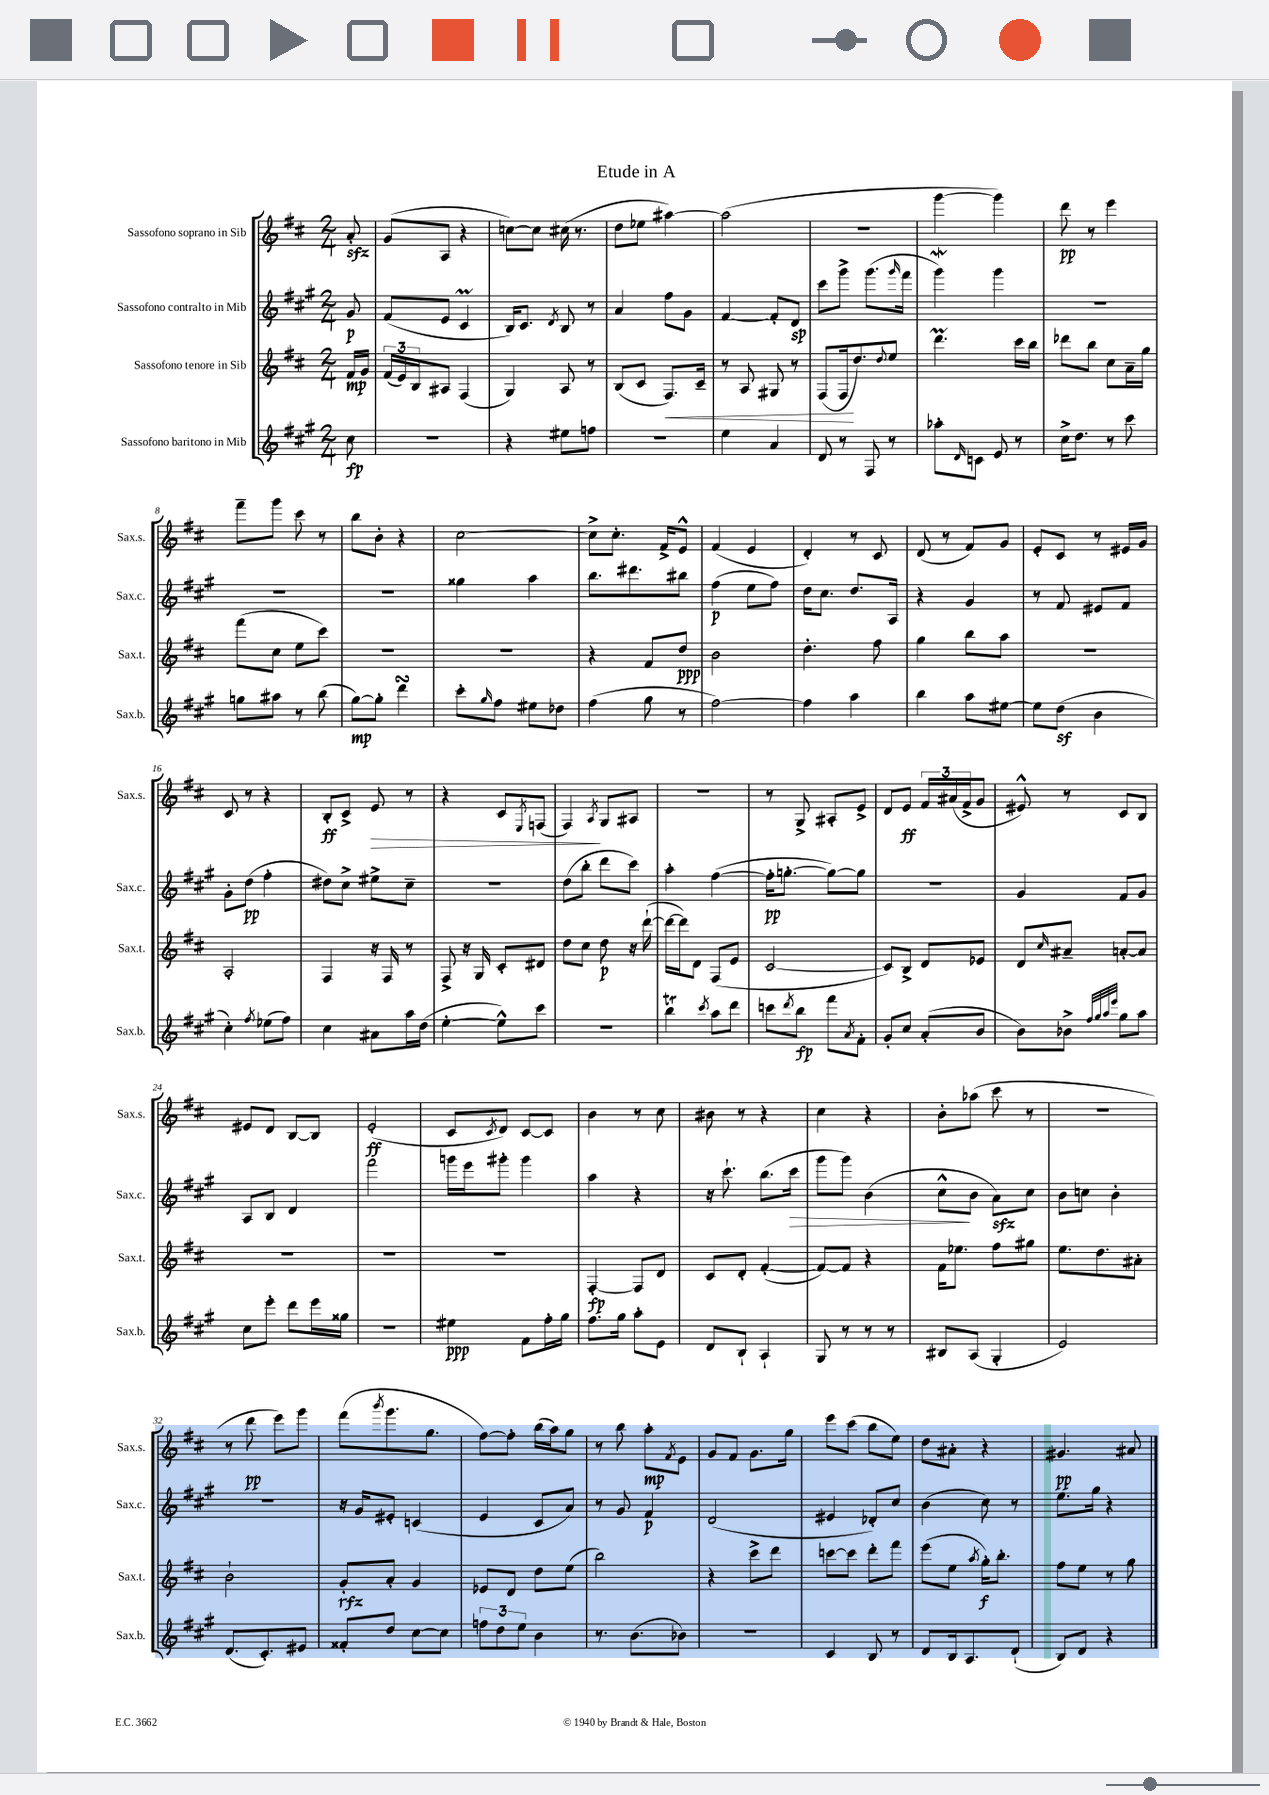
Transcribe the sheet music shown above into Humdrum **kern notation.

**kern	**dynam	**kern	**dynam	**kern	**dynam	**kern	**dynam
*part4	*part4	*part3	*part3	*part2	*part2	*part1	*part1
*staff4	*staff4	*staff3	*staff3	*staff2	*staff2	*staff1	*staff1
*I"Sassofono baritono in Mib	*	*I"Sassofono tenore in Sib	*	*I"Sassofono contralto in Mib	*	*I"Sassofono soprano in Sib	*
*I'Sax.b.	*	*I'Sax.t.	*	*I'Sax.c.	*	*I'Sax.s.	*
*clefG2	*	*clefG2	*	*clefG2	*	*clefG2	*
*k[f#c#g#]	*	*k[f#c#]	*	*k[f#c#g#]	*	*k[f#c#]	*
*M2/4	*	*M2/4	*	*M2/4	*	*M2/4	*
=	=	=	=	=	=	=	=
8cc#\	fp	16f#/LL	mp	8g#/	p	8azz'/	.
.	.	16g/JJ	.	.	.	.	.
=1	=1	=1	=1	=1	=1	=1	=1
2r	.	(24f#/LL	.	(8f#/L	.	(8g/L	.
.	.	24e/)	.	.	.	.	.
.	.	24B/J	.	.	.	.	.
.	.	8A#X/J	.	8e/J	.	8A/J	.
.	.	(4F#/	.	4c#m/	.	4r	.
=2	=2	=2	=2	=2	=2	=2	=2
4r	.	4G/)	.	16B/KL)	.	[8ccn\L)	.
.	.	.	.	8.c#/J	.	.	.
.	.	.	.	.	.	8cc\J]	.
.	.	.	.	8qd/	.	.	.
8ee#X\L	.	8A/	.	8B/	.	(16cc#X\	.
.	.	.	.	.	.	8.r	.
8ffn\J	.	8r	.	8r	.	.	.
=3	=3	=3	=3	=3	=3	=3	=3
2r	.	(8B/L	.	4a/	.	8dd\L	.
.	.	8c#/J	.	.	.	8ee-X\J	.
!	!	!	!LO:HP:b	!	!	!	!
.	.	8.F#/L)	<	8ff#\L	.	[4aa#X\)	.
.	.	.	.	8g#\J	.	.	.
.	.	16c#~/Jk	.	.	.	.	.
=4	=4	=4	=4	=4	=4	=4	=4
4ee\	.	8r	.	[4f#/	.	(2aa#\]	.
.	.	8A/	.	.	.	.	.
4a/	.	8G#X/	.	8f#'/L]	.	.	.
.	.	8r	.	8d/J	sp	.	.
=5	=5	=5	=5	=5	=5	=5	=5
8d/	.	(8F#/L	.	8ccc#\L	.	2r	.
8r	.	16F#/k	.	8ggg#^\J	.	.	.
.	.	8.dd/)	[	.	.	.	.
8F#/	.	.	.	(8.ggg#\L	.	.	.
.	.	8qqdd/	.	.	.	.	.
8r	.	8ee/J	.	.	.	.	.
.	.	.	.	16qqggg#/	.	.	.
.	.	.	.	16fff#\Jk	.	.	.
=6	=6	=6	=6	=6	=6	=6	=6
8aa-X'\L	.	4.dddM\	.	4ggg#W\)	.	[4ggg\	.
16qqd/	.	.	.	.	.	.	.
8cn\J	.	.	.	.	.	.	.
8e/	.	.	.	4ggg#\	.	4ggg\])	.
8r	.	16ccc#\LL	.	.	.	.	.
.	.	16bb\JJ	.	.	.	.	.
=7	=7	=7	=7	=7	=7	=7	=7
16cc#^\KL	.	8ddd-X\L	.	2r	.	8ddd\	pp
8.dd\J	.	.	.	.	.	.	.
.	.	8bb\J	.	.	.	8r	.
8r	.	8cc#\L	.	.	.	4eee\	.
8ccc#\	.	16a~\L	.	.	.	.	.
.	.	16gg\JJ	.	.	.	.	.
!!LO:LB:g=z
=8	=8	=8	=8	=8	=8	=8	=8
8ggn\L	.	(8fff#\L	.	2r	.	8fff#~\L	.
8aa#X\J	.	8cc#\J	.	.	.	8ggg\J	.
8r	.	8ee\L	.	.	.	8ccc#\	.
(8bb\	.	8ccc#\J)	.	.	.	8r	.
=9	=9	=9	=9	=9	=9	=9	=9
[8gg#\L)	mp	2r	.	2r	.	8bb\L	.
8gg#'\J]	.	.	.	.	.	8b'\J	.
4dddsSSs\	.	.	.	.	.	4r	.
=10	=10	=10	=10	=10	=10	=10	=10
8ccc#'\L	.	2r	.	4gg##X\	.	[2cc#\	.
16qqgg#/	.	.	.	.	.	.	.
8ff#\J	.	.	.	.	.	.	.
8ee#X\L	.	.	.	4aa\	.	.	.
8dd-X\J	.	.	.	.	.	.	.
=11	=11	=11	=11	=11	=11	=11	=11
(4ff#\	.	4r	.	8.bb\L	.	8cc#^\L]	.
.	.	.	.	.	.	8.cc#'\J	.
.	.	.	.	8.ddd#X\	.	.	.
8gg#\	.	8f#/L	.	.	.	.	.
.	.	.	.	.	.	16f#^/KL	.
8r	.	8dd/J	ppp	8bb#X\J	.	8e^^/J	.
=12	=12	=12	=12	=12	=12	=12	=12
[2ff#\)	.	2b\	.	(4ff#\	p	(4f#/	.
.	.	.	.	8ee\L	.	4e/	.
.	.	.	.	8ff#\J)	.	.	.
=13	=13	=13	=13	=13	=13	=13	=13
4ff#\]	.	4.dd'\	.	16dd\KL	.	4d'/)	.
.	.	.	.	8.cc#\J	.	.	.
4aa\	.	.	.	8.dd/L	.	8r	.
.	.	8ff#\	.	.	.	8c#/	.
.	.	.	.	16A/Jk	.	.	.
=14	=14	=14	=14	=14	=14	=14	=14
4bb\	.	4gg\	.	4r	.	(8d/	.
.	.	.	.	.	.	8r	.
8aa\L	.	8bb\L	.	4g#/	.	8f#/L)	.
[8ee#X\J	.	8aa\J	.	.	.	8g/J	.
=15	=15	=15	=15	=15	=15	=15	=15
8ee#\L]	.	2r	.	8r	.	8e'/L	.
(8ddz\J	.	.	.	8f#/	.	8c#/J	.
4b\	.	.	.	8e#X/L	.	8r	.
.	.	.	.	8f#/J	.	16e#X/LL	.
.	.	.	.	.	.	16g/JJ	.
!!LO:LB:g=z
=16	=16	=16	=16	=16	=16	=16	=16
4cc#'\)	.	2A'/	.	8g#'\L	.	8c#/	.
.	.	.	.	(8dd\J	pp	8r	.
8qff#/	.	.	.	.	.	.	.
(8ee-X\L	.	.	.	4ff#'\	.	4r	.
8ff#\J)	.	.	.	.	.	.	.
=17	=17	=17	=17	=17	=17	=17	=17
4cc#\	.	4F#/	.	8dd#X\L)	.	8B'/L	ff
.	.	.	.	8cc#^\J	.	8c#^/J	.
!	!	!	!	!	!	!	!LO:HP:b
8a#X\L	.	16r	.	8ee#X^\L	.	8e/	>
.	.	16F#/	.	.	.	.	.
16aa\L	.	8r	.	8cc#~\J	.	8r	.
(16dd\JJ	.	.	.	.	.	.	.
=18	=18	=18	=18	=18	=18	=18	=18
[4ee'\	.	8F#^/	.	2r	.	4r	.
.	.	16r	.	.	.	.	.
.	.	16G/	.	.	.	.	.
8ee^^\L])	.	8c#'/L	.	.	.	8c#/L	.
.	.	.	.	.	.	8qE/	.
8ccc#\J	.	8d#X/J	.	.	.	(8Fn/J	.
=19	=19	=19	=19	=19	=19	=19	=19
2r	.	8dd\L	.	(8dd\L	.	4F#/)	.
.	.	8cc#\J	.	8bb'\J	.	.	.
.	.	.	.	.	.	8qA/	.
.	.	8dd\	p	8ddd\L	.	8G/L	]
.	.	16r	.	8ccc#\J)	.	8A#X/J	.
.	.	([16ddd`\	.	.	.	.	.
=20	=20	=20	=20	=20	=20	=20	=20
4bbT\	.	16ddd\LL_	.	4aa'\	.	2r	.
.	.	16ddd\J])	.	.	.	.	.
.	.	8d\J	.	.	.	.	.
8qccc#/	.	.	.	.	.	.	.
8aa\L	.	(8F#/L	.	([4ff#\	.	.	.
8ddd\J	.	8e/J	.	.	.	.	.
=21	=21	=21	=21	=21	=21	=21	=21
8cccn\L	.	[2c#/	.	16ff#'\KL]	pp	8r	.
.	.	.	.	[8.ggn'\J	.	.	.
8qddd/	.	.	.	.	.	.	.
8bb\J	fp	.	.	.	.	8G^/	.
8fff#\L	.	.	.	8gg\L_)	.	8A#X'/L	.
8qa/	.	.	.	.	.	.	.
8f#'\J	.	.	.	8gg\J]	.	8e^/J	.
=22	=22	=22	=22	=22	=22	=22	=22
8g#'/L	.	8c#/L])	.	2r	.	8d/L	.
8cc#/J	.	8B^/J	.	.	.	8e/J	ff
(8a'/L	.	8d/L	.	.	.	24f#/LL	.
.	.	.	.	.	.	(24a#X/	.
.	.	.	.	.	.	24f#^/J	.
8b/J	.	8e-X/J	.	.	.	8g/J	.
=23	=23	=23	=23	=23	=23	=23	=23
8b\L)	.	8d/L	.	4g#/	.	8e#X^^/)	.
.	.	16qqcc#/	.	.	.	.	.
8b-X^\J	.	8a#X~/J	.	.	.	8r	.
32qqff#/LLL	.	.	.	.	.	.	.
32qqgg#/	.	.	.	.	.	.	.
32qqaa/	.	.	.	.	.	.	.
32qqeee/JJJ	.	.	.	.	.	.	.
8gg#\L	.	[8an'/L	.	8f#/L	.	8c#/L	.
8aa\J	.	8a/J]	.	8g#/J	.	8B/J	.
!!LO:LB:g=z
=24	=24	=24	=24	=24	=24	=24	=24
8cc#\L	.	2r	.	8A/L	.	8e#X/L	.
8eee'\J	.	.	.	8B/J	.	8d/J	.
8ddd\L	.	.	.	4d/	.	[8B/L	.
16eee\L	.	.	.	.	.	8B/J]	.
16gg##X\JJ	.	.	.	.	.	.	.
=25	=25	=25	=25	=25	=25	=25	=25
2r	.	2r	.	2fff#\	.	(2e'/	ff
=26	=26	=26	=26	=26	=26	=26	=26
4ee#X\	ppp	2r	.	16gggn\LL	.	8c#/L	.
.	.	.	.	16eee\J	.	.	.
.	.	.	.	.	.	8qc#/	.
.	.	.	.	8ggg#X'\J	.	8d/J)	.
8f#\L	.	.	.	4ggg#\	.	[8c#/L	.
16ff#'\L	.	.	.	.	.	8c#/J]	.
16gg#\JJ	.	.	.	.	.	.	.
=27	=27	=27	=27	=27	=27	=27	=27
8.ff#\L	.	[4F#'/	fp	4aa\	.	4b\	.
16gg#\Jk	.	.	.	.	.	.	.
8aa'\L	.	8F#/L]	.	4r	.	8r	.
8e\J	.	8d/J	.	.	.	8cc#\	.
=28	=28	=28	=28	=28	=28	=28	=28
8d/L	.	8c#/L	.	16r	.	8b#X\	.
.	.	.	.	8.ccc#`\	.	.	.
8B`/J	.	8d'/J	.	.	.	8r	.
4A`/	.	([4f#'/	.	(8.bb\L	.	4r	.
!	!	!	!	!	!LO:HP:b	!	!
.	.	.	.	16ccc#\Jk	>	.	.
=29	=29	=29	=29	=29	=29	=29	=29
8G#/	.	8f#/L_)	.	8ggg#\L	.	4cc#\	.
8r	.	8f#/J]	.	8ggg#\J)	.	.	.
8r	.	4r	.	(4b\	.	4r	.
8r	.	.	.	.	.	.	.
=30	=30	=30	=30	=30	=30	=30	=30
8B#X/L	.	16f#\KL	.	8cc#^^\L	.	8b'\L	.
.	.	8.ee-X\J	.	.	.	.	.
(8A/J	.	.	.	8b\J	]	(8aa-X\J	.
4G#'/	.	8ff#\L	.	8azz\L)	.	8ccc#\	.
.	.	8gg#X\J	.	8cc#\J	.	8r	.
=31	=31	=31	=31	=31	=31	=31	=31
2e/)	.	8.ee\L	.	8b\L	.	2r	.
.	.	.	.	8ccn\J	.	.	.
.	.	8.dd\	.	.	.	.	.
.	.	.	.	4b'\	.	.	.
.	.	8a#X'\J	.	.	.	.	.
!!LO:LB:g=z
=32	=32	=32	=32	=32	=32	=32	=32
(8.d/L	.	2b`\	.	2r	.	8r	.
.	.	.	.	.	.	8ddd\	pp
8.c#'/)	.	.	.	.	.	.	.
.	.	.	.	.	.	8eee\L)	.
8e#X/J	.	.	.	.	.	8ggg\J	.
=33	=33	=33	=33	=33	=33	=33	=33
8f##X'/L	.	8g'/L	rfz	16r	.	(8fff#\L	.
.	.	.	.	16g#/KL	.	.	.
.	.	.	.	.	.	8qbbb/	.
8dd/J	.	8a'/J	.	8e#X'/J	.	8.ggg\	.
[8cc#\L	.	4g/	.	(4cn/	.	.	.
.	.	.	.	.	.	8.gg\J	.
8cc#\J]	.	.	.	.	.	.	.
=34	=34	=34	=34	=34	=34	=34	=34
12ffn\L	.	8e-X/L	.	4e/	.	[8ff#\L)	.
12dd\	.	.	.	.	.	.	.
.	.	8d/J	.	.	.	8ff#'\J]	.
12ee\J	.	.	.	.	.	.	.
4b\	.	8dd\L	.	8c#/L	.	(16bb\LL	.
.	.	.	.	.	.	16aa\J)	.
.	.	(8ee\J	.	8a/J)	.	8gg\J	.
=35	=35	=35	=35	=35	=35	=35	=35
8.r	.	2bb\)	.	8r	.	8r	.
.	.	.	.	8g#/	.	8bb\	.
(8.b\L	.	.	.	.	.	.	.
.	.	.	.	4f#/	p	8aa'\L	mp
.	.	.	.	.	.	8qf#/	.
8b-X\J)	.	.	.	.	.	8e\J	.
=36	=36	=36	=36	=36	=36	=36	=36
2r	.	4r	.	(2d/	.	8g/L	.
.	.	.	.	.	.	8f#/J	.
.	.	8ccc#^\L	.	.	.	8.g\L	.
.	.	8ddd\J	.	.	.	.	.
.	.	.	.	.	.	16gg\Jk	.
=37	=37	=37	=37	=37	=37	=37	=37
4c#/	.	[8cccn\L	.	4e#X/	.	8eee\L	.
.	.	8ccc\J]	.	.	.	(8ccc#\J	.
8B/	.	8ddd'\L	.	8d-X'/L)	.	8bb\L	.
8r	.	8fff#\J	.	8cc#/J	.	8ee\J)	.
=38	=38	=38	=38	=38	=38	=38	=38
8d/L	.	(8eee\L	.	(4b\	.	8dd\L	.
16B/k	.	8ee\J	.	.	.	8a#X'\J	.
8.A/	.	.	.	.	.	.	.
.	.	8qaa/	.	.	.	.	.
.	.	16gg'\KL)	f	8cc#\)	.	4r	.
.	.	8.bb'\J	.	.	.	.	.
(8d`/J	.	.	.	8r	.	.	.
=39	=39	=39	=39	=39	=39	=39	=39
8B/L)	.	8ff#\L	.	8.ee\L	.	4.g#X/	pp
8d/J	.	8ee\J	.	.	.	.	.
.	.	.	.	16gg#\Jk	.	.	.
4r	.	8r	.	4r	.	.	.
.	.	8gg\	.	.	.	8a#X/	.
==	==	==	==	==	==	==	==
*-	*-	*-	*-	*-	*-	*-	*-
